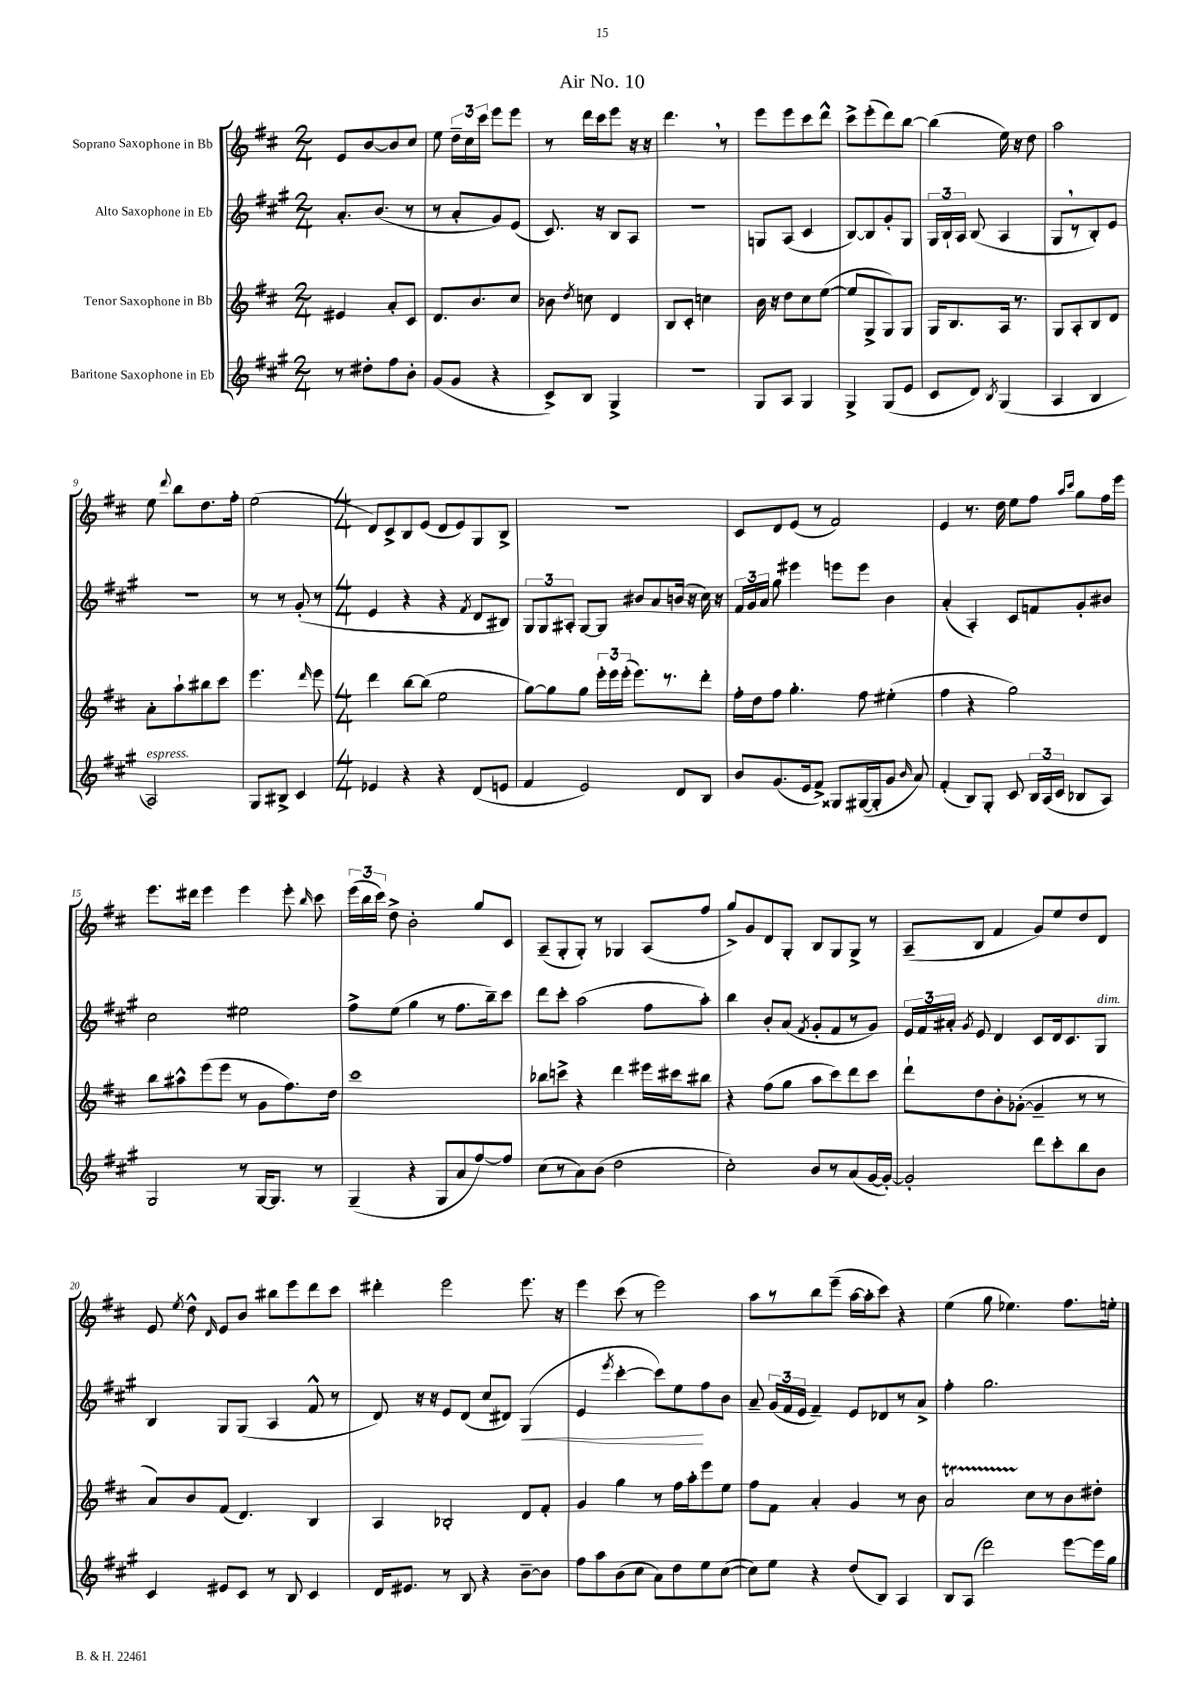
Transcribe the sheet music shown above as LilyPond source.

\header { title = "Air No. 10" }
<<
\new StaffGroup <<
\new Staff = "s0" \with { instrumentName = "Soprano Saxophone in Bb" } {
    \clef treble \key d \major \numericTimeSignature \time 2/4
    \autoBeamOff e'8[ b'8~ b'8 cis''8] |
    e''8 \tuplet 3/2 { d''16[-- cis''16 cis'''16] } e'''8[ e'''8] |
    r8 d'''16[ cis'''16 e'''8] r16 r16 |
    d'''4. \breathe r8 |
    e'''8[ e'''8 cis'''8 d'''8]-^ |
    cis'''8[-> e'''8-.( d'''8) b''8]~ |
    b''4( e''16) r16 d''8 |
    a''2 |
    e''8 \appoggiatura { d'''8 } b''8[ d''8. fis''16]-. |
    e''2( |
    \numericTimeSignature \time 4/4 d'8[) cis'8-> b8 e'8]( d'8[ e'8) g8 b8]-> |
    r1 |
    cis'8[ d'8 e'8]( r8 fis'2) |
    e'4 r8. d''16 e''8[ fis''8] \grace { a''16[ cis'''16] } g''8[ fis''16 e'''16] |
    e'''8.[ dis'''16] e'''4 e'''4 e'''8-. \grace { b''16 } cis'''8 |
    \tuplet 3/2 { e'''16[( b''16 cis'''16]) } d''8-> b'2-. g''8[ cis'8] |
    a8[--( g8-. g8]-.) r8 ges4 a8[( fis''8] |
    g''8[->) g'8 d'8 g8]-. b8[ g8 g8]-> r8 |
    a8[--( b8] fis'4 g'8[) e''8 d''8 d'8] |
    e'8 \acciaccatura { e''8 } d''8-^ \grace { d'16 } e'8[ b'8] bis''8[ e'''8 d'''8 cis'''8] |
    dis'''4-. e'''2 e'''8. r16 |
    e'''4 cis'''8( r8 e'''2) |
    a''8[ r8 b''8 e'''8]--( a''16[~ a''16-. cis'''8]) r4 |
    e''4( g''8 ees''4.) fis''8.[ e''16]-. \bar "|." |
}
\new Staff = "s1" \with { instrumentName = "Alto Saxophone in Eb" } {
    \clef treble \key a \major \numericTimeSignature \time 2/4
    \autoBeamOff a'8.[-. b'8.]( r8 |
    r8 a'8[-. gis'8) e'8]( |
    cis'8.) r16 b8[ a8] |
    R2 |
    g8[ a8]( cis'4 |
    b8[~) b8 gis'8-. gis8] |
    \tuplet 3/2 { gis16[ b16-! a16] } b8( a4 |
    gis8[ \breathe r8 b8-.) e'8] |
    r2 |
    r8 r8 gis'8-.( r8 |
    \numericTimeSignature \time 4/4 e'4 r4 r4 \acciaccatura { fis'8 } d'8[ bis8]) |
    \tuplet 3/2 { gis8[ gis8 ais8]-. } gis8[~ gis8] bis'8[ a'8 b'16]( r16 cis''16) r16 |
    \tuplet 3/2 { fis'16[ gis'16 a'16] } gis''8 eis'''4 e'''8[ e'''8] b'4 |
    a'4-.( a4-.) cis'8[ f'8 gis'8-. bis'8] |
    cis''2 eis''2 |
    fis''8[-> e''8]( gis''4 r8 fis''8.[ b''16--) cis'''8] |
    d'''8[ cis'''8]-. a''2( fis''8[ a''8]-.) |
    b''4 b'8[-. a'8]( \acciaccatura { fis'8 } gis'8[-. fis'8 r8 gis'8]) |
    \tuplet 3/2 { e'16[ fis'16 ais'16]-. } \acciaccatura { gis'8 } e'8 d'4 cis'8[ d'16 cis'8. gis8]^\markup { \italic "dim." } |
    b4 gis8[ gis8]( a4 fis'8-^ r8 |
    d'8) r16 r16 e'8[ d'8]( cis''8[ dis'8]) gis4\<( |
    e'4 \acciaccatura { e'''8 } cis'''4~-. cis'''8[) e''8\! fis''8 b'8] |
    a'8-- \tuplet 3/2 { gis'16[( fis'16 e'16] } fis'4--) e'8[ des'8 r8 a'8]-> |
    fis''4-. gis''2. \bar "|." |
}
\new Staff = "s2" \with { instrumentName = "Tenor Saxophone in Bb" } {
    \clef treble \key d \major \numericTimeSignature \time 2/4
    \autoBeamOff eis'4 a'8[-. cis'8] |
    d'8.[ b'8. cis''8] |
    bes'8 \acciaccatura { d''8 } c''8 d'4 |
    b8[ cis'8]-. c''4 |
    b'16 r16 d''8[ cis''8 e''8]~( |
    e''8[ g8-> g8) g8] |
    g16[ b8. a16] r8. |
    g8[ a8-. b8 d'8] |
    a'8[-. a''8-! bis''8 cis'''8] |
    e'''4. \grace { d'''16 } e'''8 |
    \numericTimeSignature \time 4/4 d'''4 b''8[~ b''8]( e''2 |
    g''8[~) g''8 g''8] \tuplet 3/2 { e'''16[-. e'''16 e'''16]-.( } e'''8.[) r8. d'''8]-. |
    fis''16[-. d''16 fis''8] g''4.-. fis''8 eis''4-.( |
    fis''4 r4 g''2) |
    b''8[ ais''8-^ e'''8( e'''8] r8 g'8[ fis''8.) d''16] |
    cis'''1 |
    bes''8[ c'''8]-> r4 d'''4 eis'''16[ cis'''16 bis''8] |
    r4 fis''8[( g''8] a''8[ cis'''8) d'''8 cis'''8] |
    d'''8[-! d''8 b'8-. ges'8]~-.( ges'4-- r8 r8 |
    a'8[) b'8 fis'8]( d'4.) b4 |
    a4 bes2-. d'8[ fis'8]-. |
    g'4 g''4 r8 fis''16[ a''16-. e'''8 e''8] |
    fis''8[ fis'8] a'4-. g'4 r8 b'8 |
    a'2\startTrillSpan cis''8[\stopTrillSpan r8 b'8 dis''8]-. \bar "|." |
}
\new Staff = "s3" \with { instrumentName = "Baritone Saxophone in Eb" } {
    \clef treble \key a \major \numericTimeSignature \time 2/4
    \autoBeamOff r8 dis''8[-. fis''8 b'8]-. |
    gis'8[( gis'8] r4 |
    cis'8[->) b8] gis4-> |
    r2 |
    gis8[ a8] gis4 |
    gis4-> gis8[( e'8] |
    cis'8[ d'8]) \acciaccatura { b8 } gis4( |
    a4 b4 |
    a2^\markup { \italic "espress." }) |
    gis8[ bis8]-> cis'4 |
    \numericTimeSignature \time 4/4 ees'4 r4 r4 d'8[( e'8] |
    fis'4 e'2) d'8[ b8] |
    b'8[ gis'8.( e'16 fis'8]->) gisis8[ gis16~( gis16-. gis'8] \grace { b'16 } a'8) |
    fis'4-.( b8[) gis8]-. cis'8 \tuplet 3/2 { b16[ a16( cis'16] } bes8[ a8]) |
    gis2 r8 gis16[~ gis8.] r8 |
    gis4--( r4 gis8[ a'8 fis''8~) fis''8] |
    cis''8[( r8 a'8) b'8]( d''2 |
    cis''2-.) b'8[ r8 a'8( gis'16~ gis'16]~-.) |
    gis'2-. d'''8[ cis'''8-. b''8 b'8] |
    cis'4 eis'8[ cis'8] r8 b8 cis'4 |
    d'16[ eis'8.] r8 b8 r4 b'8[~-- b'8] |
    fis''8[ a''8 b'8( cis''8] a'8[) d''8 e''8 cis''8]~( |
    cis''8[) e''8] r4 d''8[( b8]) a4 |
    b8[ a8]( d'''2) e'''8[~ e'''16 gis''16] \bar "|." |
}
>>
>>
